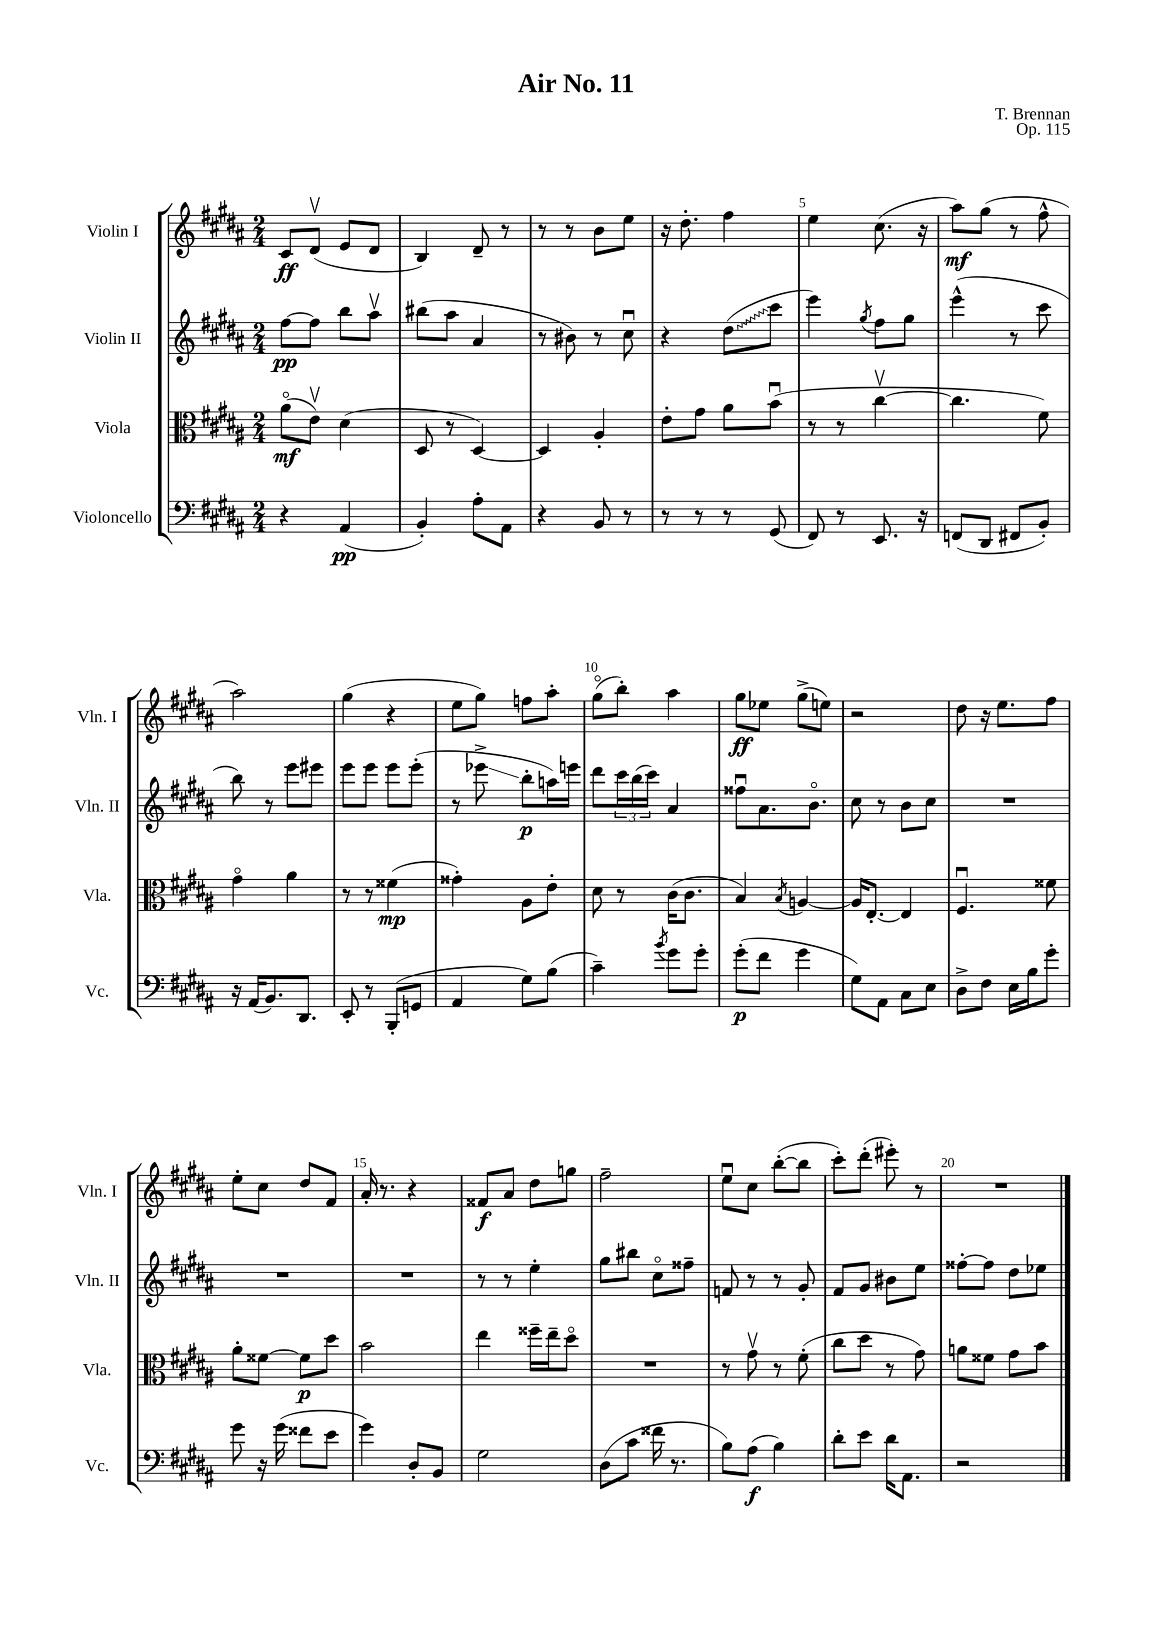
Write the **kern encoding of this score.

**kern	**kern	**kern	**kern
*staff4	*staff3	*staff2	*staff1
*clefF4	*clefC3	*clefG2	*clefG2
*k[f#c#g#d#a#]	*k[f#c#g#d#a#]	*k[f#c#g#d#a#]	*k[f#c#g#d#a#]
*M2/4	*M2/4	*M2/4	*M2/4
4r	(8a#o	[8ff#	8c#
.	8ev)	8ff#]	(8d#v
(4AA#	(4d#	8bb	8e
.	.	8aa#v	8d#
=	=	=	=
4BB')	8D#	(8bb#	4B)
.	8r	8aa#	.
8A#'	[4D#)	4a#	8d#~
8AA#	.	.	8r
=	=	=	=
4r	4D#]	8r	8r
.	.	8b#)	8r
8BB	4A#'	8r	8b
8r	.	8cc#u	8ee
=	=	=	=
8r	8e'	4r	16r
.	.	.	8.dd#'
8r	8g#	.	.
8r	8a#	(8dd#	4ff#
(8GG#	(8bu	8ccc#	.
=	=	=	=
8FF#)	8r	4eee)	4ee
8r	8r	.	.
.	.	8qgg#	.
8.EE	[4cc#v	8ff#	(8.cc#
.	.	8gg#	.
16r	.	.	16r
=	=	=	=
(8FF	4.cc#]	(4eee^^	8aa#)
8DD#	.	.	(8gg#
8FF#	.	8r	8r
8BB')	8f#)	8ccc#	8ff#^^
=	=	=	=
16r	4g#o	8bb)	2aa#)
(16AA#	.	.	.
8.BB)	.	8r	.
.	4a#	8eee	.
8.DD#	.	.	.
.	.	8eee#	.
=	=	=	=
8EE'	8r	8eee	(4gg#
8r	8r	8eee	.
(8BBB'	(4f##	8eee	4r
8GG	.	(8eee'	.
=	=	=	=
4AA#	4g##')	8r	8ee
.	.	8eee-^	8gg#)
8G#)	8A#	8bb'	8ff
(8B	8e'	16aa)	8aa#'
.	.	16eee	.
=	=	=	=
4c#~)	8d#	8ddd#	(8gg#o
.	8r	24ccc#	8bb')
.	.	(24bb	.
.	.	24ccc#)	.
8qb	.	.	.
8g#	(16c#	4a#	4aa#
.	8.c#	.	.
8g#'	.	.	.
=	=	=	=
(8g#'	4B)	8ff##u	8gg#
8f#	.	8.a#	8ee-
.	8qB	.	.
4g#	[4A	.	(8gg#^
.	.	8.bo	.
.	.	.	8ee)
=	=	=	=
8G#)	16A]	8cc#	2r
.	[8.E'	.	.
8AA#	.	8r	.
8C#	4E]	8b	.
8E	.	8cc#	.
=	=	=	=
8D#^	4.F#u	2r	8dd#
8F#	.	.	16r
.	.	.	8.ee
16E	.	.	.
16B	.	.	.
8g#'	8f##	.	8ff#
=	=	=	=
8g#	8a#'	2r	8ee'
16r	[8f##	.	8cc#
(16g#	.	.	.
8f##	8f##]	.	8dd#
8e	8dd#	.	8f#
=	=	=	=
4g#)	2b	2r	16a#'
.	.	.	8.r
8D#'	.	.	4r
8BB	.	.	.
=	=	=	=
2G#	4ee	8r	8f##
.	.	8r	8a#
.	16ff##~	4ee'	8dd#
.	16ee~	.	.
.	8dd#o	.	8gg
=	=	=	=
(8D#	2r	8gg#	2ff#~
8c#	.	8bb#	.
16f##	.	8cc#o	.
8.r	.	.	.
.	.	8ff##~	.
=	=	=	=
8B)	8r	8f	8eeu
(8A#	8g#v	8r	8cc#
4B)	8r	8r	([8bb'
.	(8f#'	8g#'	8bb]
=	=	=	=
8d#'	8cc#	8f#	8ccc#')
8e	8dd#	8g#	(8ddd#'
16d#	8r	8b#	8eee#')
8.AA#	.	.	.
.	8g#)	8ee	8r
=	=	=	=
2r	8a	[8ff##'	2r
.	8f##	8ff##]	.
.	8g#	8dd#	.
.	8b	8ee-	.
==	==	==	==
*-	*-	*-	*-
